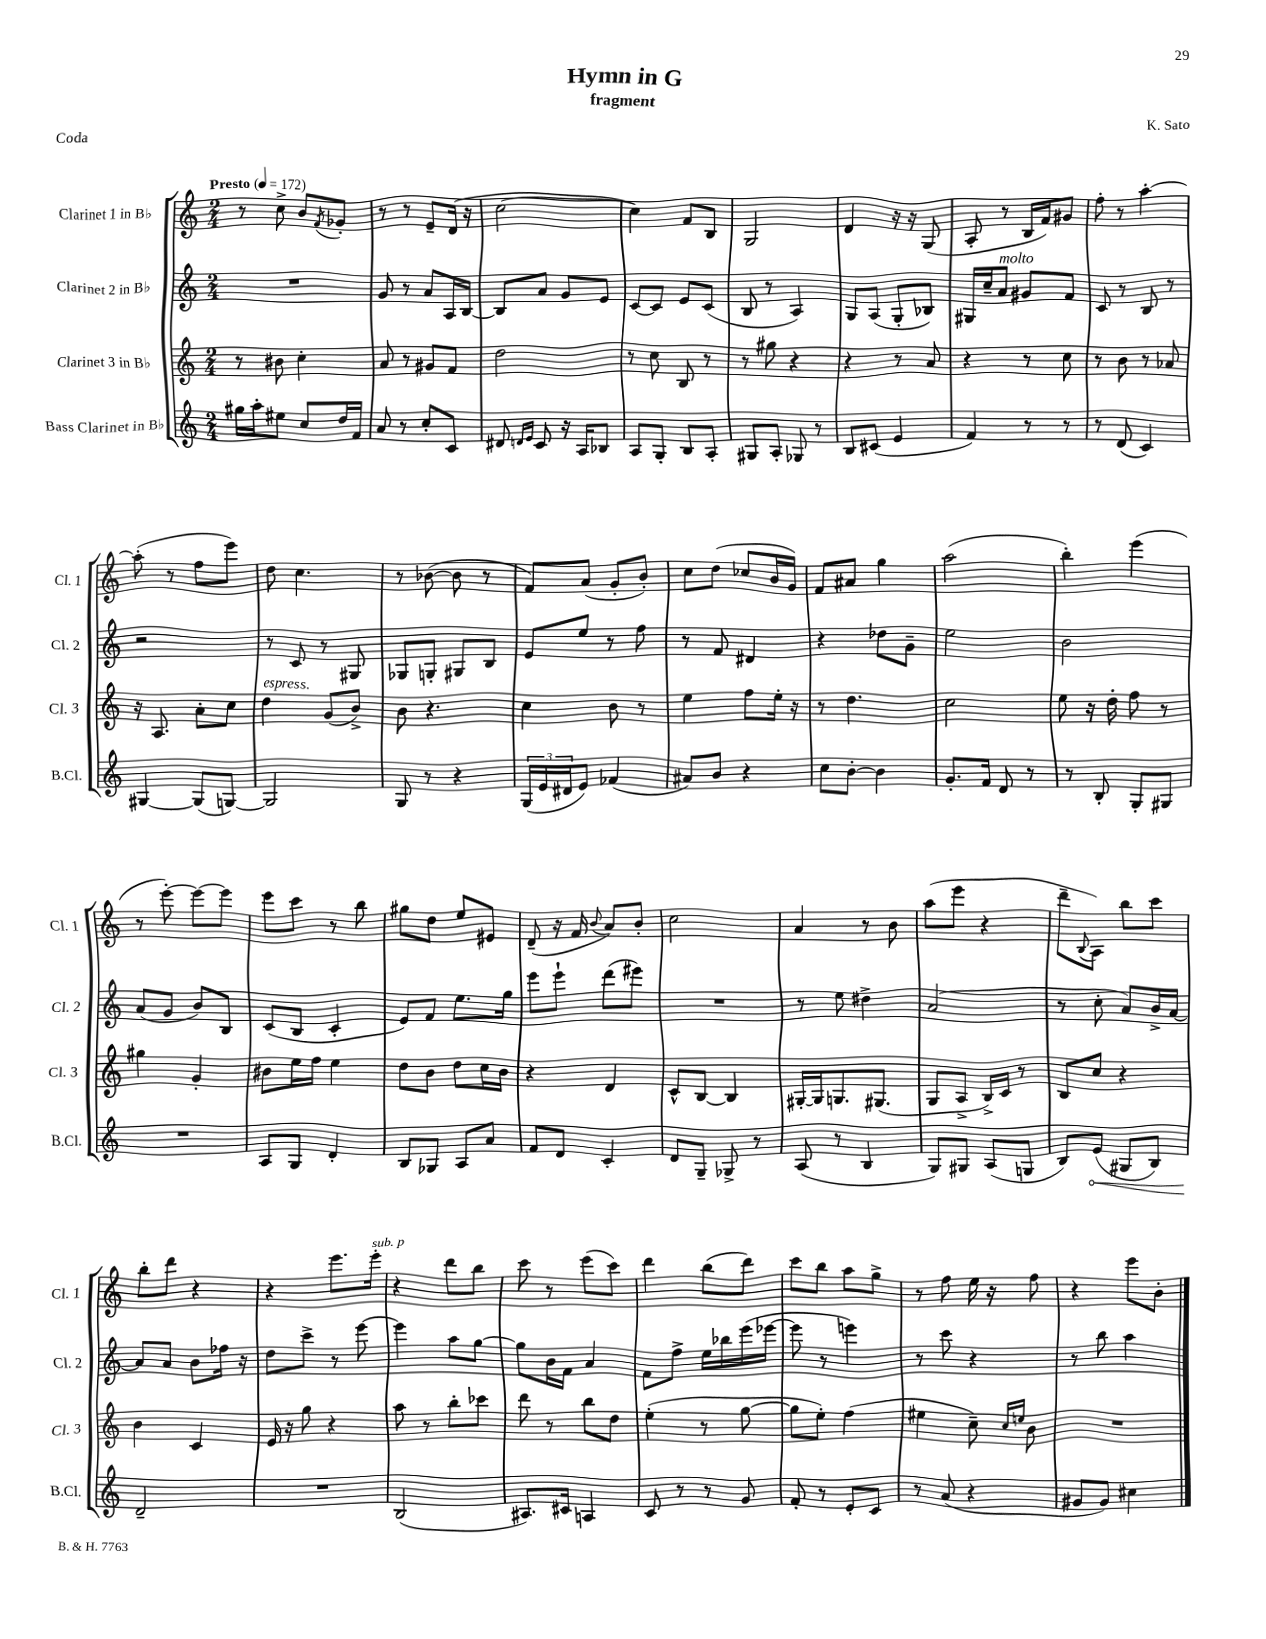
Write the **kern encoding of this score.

**kern	**dynam	**kern	**kern	**kern
*part4	*part4	*part3	*part2	*part1
*staff4	*staff4	*staff3	*staff2	*staff1
*I"Bass Clarinet in B♭	*	*I"Clarinet 3 in B♭	*I"Clarinet 2 in B♭	*I"Clarinet 1 in B♭
*I'B.Cl.	*	*I'Cl. 3	*I'Cl. 2	*I'Cl. 1
*clefG2	*	*clefG2	*clefG2	*clefG2
*k[]	*	*k[]	*k[]	*k[]
*M2/4	*	*M2/4	*M2/4	*M2/4
*MM172	*	*MM172	*MM172	*MM172
=1	=1	=1	=1	=1
!	!	!	!	!LO:TX:a:B:t=Presto
16gg#X\LL	.	8r	2r	8r
16aa'\J	.	.	.	.
8ee#X\J	.	8b#X\	.	8cc^\
8cc/L	.	4cc'\	.	8b/L
.	.	.	.	8qf/
16dd/L	.	.	.	8g-X'/J
16f/JJ	.	.	.	.
=2	=2	=2	=2	=2
8a/	.	8a/	8g/	8r
8r	.	8r	8r	8r
8cc'/L	.	8g#X/L	8a/L	8e~/L
8c/J	.	8f/J	16A/L	(16d/Jk
.	.	.	[16B/JJ	16r
=3	=3	=3	=3	=3
8d#X/	.	2dd\	8B/L]	[2cc\
16qqdn/LL	.	.	.	.
16qqe/JJ	.	.	.	.
8c/	.	.	8a/J	.
16r	.	.	8g/L	.
16A/KL	.	.	.	.
8B-X/J	.	.	8e/J	.
=4	=4	=4	=4	=4
8A/L	.	8r	[8c/L	4cc\])
8G'/J	.	8cc\	8c/J]	.
8B/L	.	8B/	8e/L	8f/L
8A'/J	.	8r	(8c/J	8B/J
=5	=5	=5	=5	=5
8G#X/L	.	8r	8B/	2G/
8A'/J	.	8gg#X\	8r	.
8G-X/	.	4r	4A/)	.
8r	.	.	.	.
=6	=6	=6	=6	=6
8B/L	.	4r	8G/L	4d/
(8c#X/J	.	.	(8A/J	.
4e/	.	8r	8G'/L	16r
.	.	.	.	16r
.	.	8a/	8B-X/J)	(8G/
=7	=7	=7	=7	=7
4f/)	.	4r	16G#X/LL	8A'/
.	.	.	16cc~/J	.
!	!	!	!LO:TX:a:i:t=molto	!
.	.	.	8a/J	8r
8r	.	8r	8g#X/L	16B/LL
.	.	.	.	16f/J)
8r	.	8cc\	8f/J	8g#X/J
=8	=8	=8	=8	=8
8r	.	8r	8c/	8ff'\
(8d/	.	8b\	8r	8r
4c/)	.	8r	8B/	[4aa'\
.	.	8a-X/	8r	.
!!LO:LB:g=z
=9	=9	=9	=9	=9
[4G#X/	.	16r	2r	(8aa'\]
.	.	8.A/	.	.
.	.	.	.	8r
(8G#/L]	.	8a'\L	.	8ff\L
[8Gn/J)	.	8cc\J	.	8eee\J)
=10	=10	=10	=10	=10
!	!	!LO:TX:a:i:t=espress.	!	!
2G/]	.	4dd\	8r	8dd\
.	.	.	8c/	4.cc\
.	.	(8g/L	8r	.
.	.	8b^/J)	8G#X/	.
=11	=11	=11	=11	=11
8G/	.	8b\	8G-X/L	8r
8r	.	4.r	8Gn'/J	([8b-X\
4r	.	.	8G#X/L	8b-\]
.	.	.	8B/J	8r
=12	=12	=12	=12	=12
(24G/LL	.	4cc\	8e/L	8f/L)
24e/	.	.	.	.
24d#X/J	.	.	.	.
8e/J)	.	.	8ee/J	(8a/J
(4f-X/	.	8b\	8r	8g'/L
.	.	8r	8ff\	8b'/J)
=13	=13	=13	=13	=13
8a#X/L)	.	4ee\	8r	8cc\L
8b/J	.	.	8f/	(8dd\J
4r	.	8ff\L	4d#X/	8cc-X/L
.	.	16ee'\Jk	.	16b/L
.	.	16r	.	16g/JJ)
=14	=14	=14	=14	=14
8cc\L	.	8r	4r	8f/L
[8b'\J	.	4.dd\	.	8a#X/J
4b\]	.	.	8dd-X\L	4gg\
.	.	.	8g~\J	.
=15	=15	=15	=15	=15
8.g'/L	.	2cc\	2ee\	(2aa\
16f/Jk	.	.	.	.
8d/	.	.	.	.
8r	.	.	.	.
=16	=16	=16	=16	=16
8r	.	8ee\	2b\	4bb'\)
8B'/	.	16r	.	.
.	.	16dd'\	.	.
8G'/L	.	8ff\	.	(4eee\
8G#X/J	.	8r	.	.
!!LO:LB:g=z
=17	=17	=17	=17	=17
2r	.	4gg#X\	(8a/L	8r
.	.	.	8g/J	[8eee'\)
.	.	4g'/	8b/L)	8eee\L_
.	.	.	8B/J	8eee\J]
=18	=18	=18	=18	=18
8A/L	.	8b#X\L	(8c/L	8eee\L
8G/J	.	16ee\L	8B/J	8ccc\J
.	.	16ff\JJ	.	.
4d'/	.	4ee\	4c'/	8r
.	.	.	.	8bb\
=19	=19	=19	=19	=19
8B/L	.	8dd\L	8e/L)	8gg#X\L
8G-X/J	.	8b\J	8f/J	8dd\J
8A/L	.	8dd\L	8.ee\L	8ee/L
8a/J	.	16cc\L	.	8e#X/J
.	.	16b\JJ	16gg\Jk	.
=20	=20	=20	=20	=20
8f/L	.	4r	8eee\L	(8d~/
8d/J	.	.	8eee`\J	16r
.	.	.	.	16f/
.	.	.	.	8qqb/
4c'/	.	4d/	(8ddd\L	8a/L)
.	.	.	8eee#X\J)	8b'/J
=21	=21	=21	=21	=21
8d/L	.	8c^^/L	2r	2cc\
8G~/J	.	[8B/J	.	.
8G-X^/	.	4B/]	.	.
8r	.	.	.	.
=22	=22	=22	=22	=22
(8A/	.	[16G#X'/LL	8r	4a/
.	.	16G#/J]	.	.
8r	.	8.Gn/	8ee\	.
4B/	.	.	4dd#X^\	8r
.	.	(8.G#X/J	.	.
.	.	.	.	8b\
=23	=23	=23	=23	=23
8G/L)	.	8G/L	(2a/	(8aa\L
8G#X/J	.	8A^/J	.	8eee\J
(8A/L	.	16B^/LL)	.	4r
.	.	16c/JJ	.	.
8Gn/J	.	8r	.	.
=24	=24	=24	=24	=24
8B/L)	.	8B/L	8r	8ddd~\L
.	.	.	.	8qqB/
!	!LO:HP:b	!	!	!
(8e/J	<	8cc/J	8cc'\	8A\J)
8G#X/L	.	4r	8a/L)	8bb\L
8B/J)	.	.	16b^/L	8ccc\J
.	.	.	[16a/JJ	.
!!LO:LB:g=z
=25	=25	=25	=25	=25
2d~/	.	4b\	8a/L]	8bb'\L
.	.	.	8a/J	8ddd\J
.	.	4c/	8b\L	4r
.	.	.	16ff-X\Jk	.
.	.	.	16r	.
.	[	.	.	.
=26	=26	=26	=26	=26
2r	.	16e/	8dd\L	4r
.	.	16r	.	.
.	.	8gg\	8ccc^\J	.
.	.	4r	8r	8.eee\L
.	.	.	[8eee\	.
!	!	!	!	!LO:TX:a:i:t=sub. p
.	.	.	.	16eee'\Jk
=27	=27	=27	=27	=27
(2B/	.	8aa\	4eee\]	4r
.	.	8r	.	.
.	.	8bb'\L	8aa\L	8ddd\L
.	.	8ccc-X\J	[8gg\J	8bb\J
=28	=28	=28	=28	=28
8.A#X/L)	.	8ddd\	8gg\L]	8ccc\
.	.	8r	16b\L	8r
16c#X/Jk	.	.	16f\JJ	.
4An/	.	8bb\L	4a/	(8eee\L
.	.	8dd\J	.	8ccc\J)
=29	=29	=29	=29	=29
8c/	.	(4ee'\	8f\L	4ddd\
8r	.	.	8ff^\J	.
8r	.	8r	16ee\LL	(8bb\L
.	.	.	16bb-X\	.
8g/	.	[8gg\	(16eee\	8ddd\J)
.	.	.	[16eee-X\JJ	.
=30	=30	=30	=30	=30
8f'/	.	8gg\L]	8eee-\]	8ccc\L
8r	.	8ee'\J)	8r	8bb\J
8e'/L	.	(4ff\	4eeen\)	8aa\L
8c/J	.	.	.	8gg^\J
=31	=31	=31	=31	=31
8r	.	4ee#X\	8r	8r
(8a/	.	.	8ccc\	8ff\
4r	.	8cc~\)	4r	16ee\
.	.	.	.	16r
.	.	16qqcc/LL	.	.
.	.	16qqeen/JJ	.	.
.	.	8b\	.	8ff\
=32	=32	=32	=32	=32
8g#X/L	.	2r	8r	4r
8g#/J)	.	.	8bb\	.
4cc#X\	.	.	4aa\	8eee\L
.	.	.	.	8b'\J
==	==	==	==	==
*-	*-	*-	*-	*-
